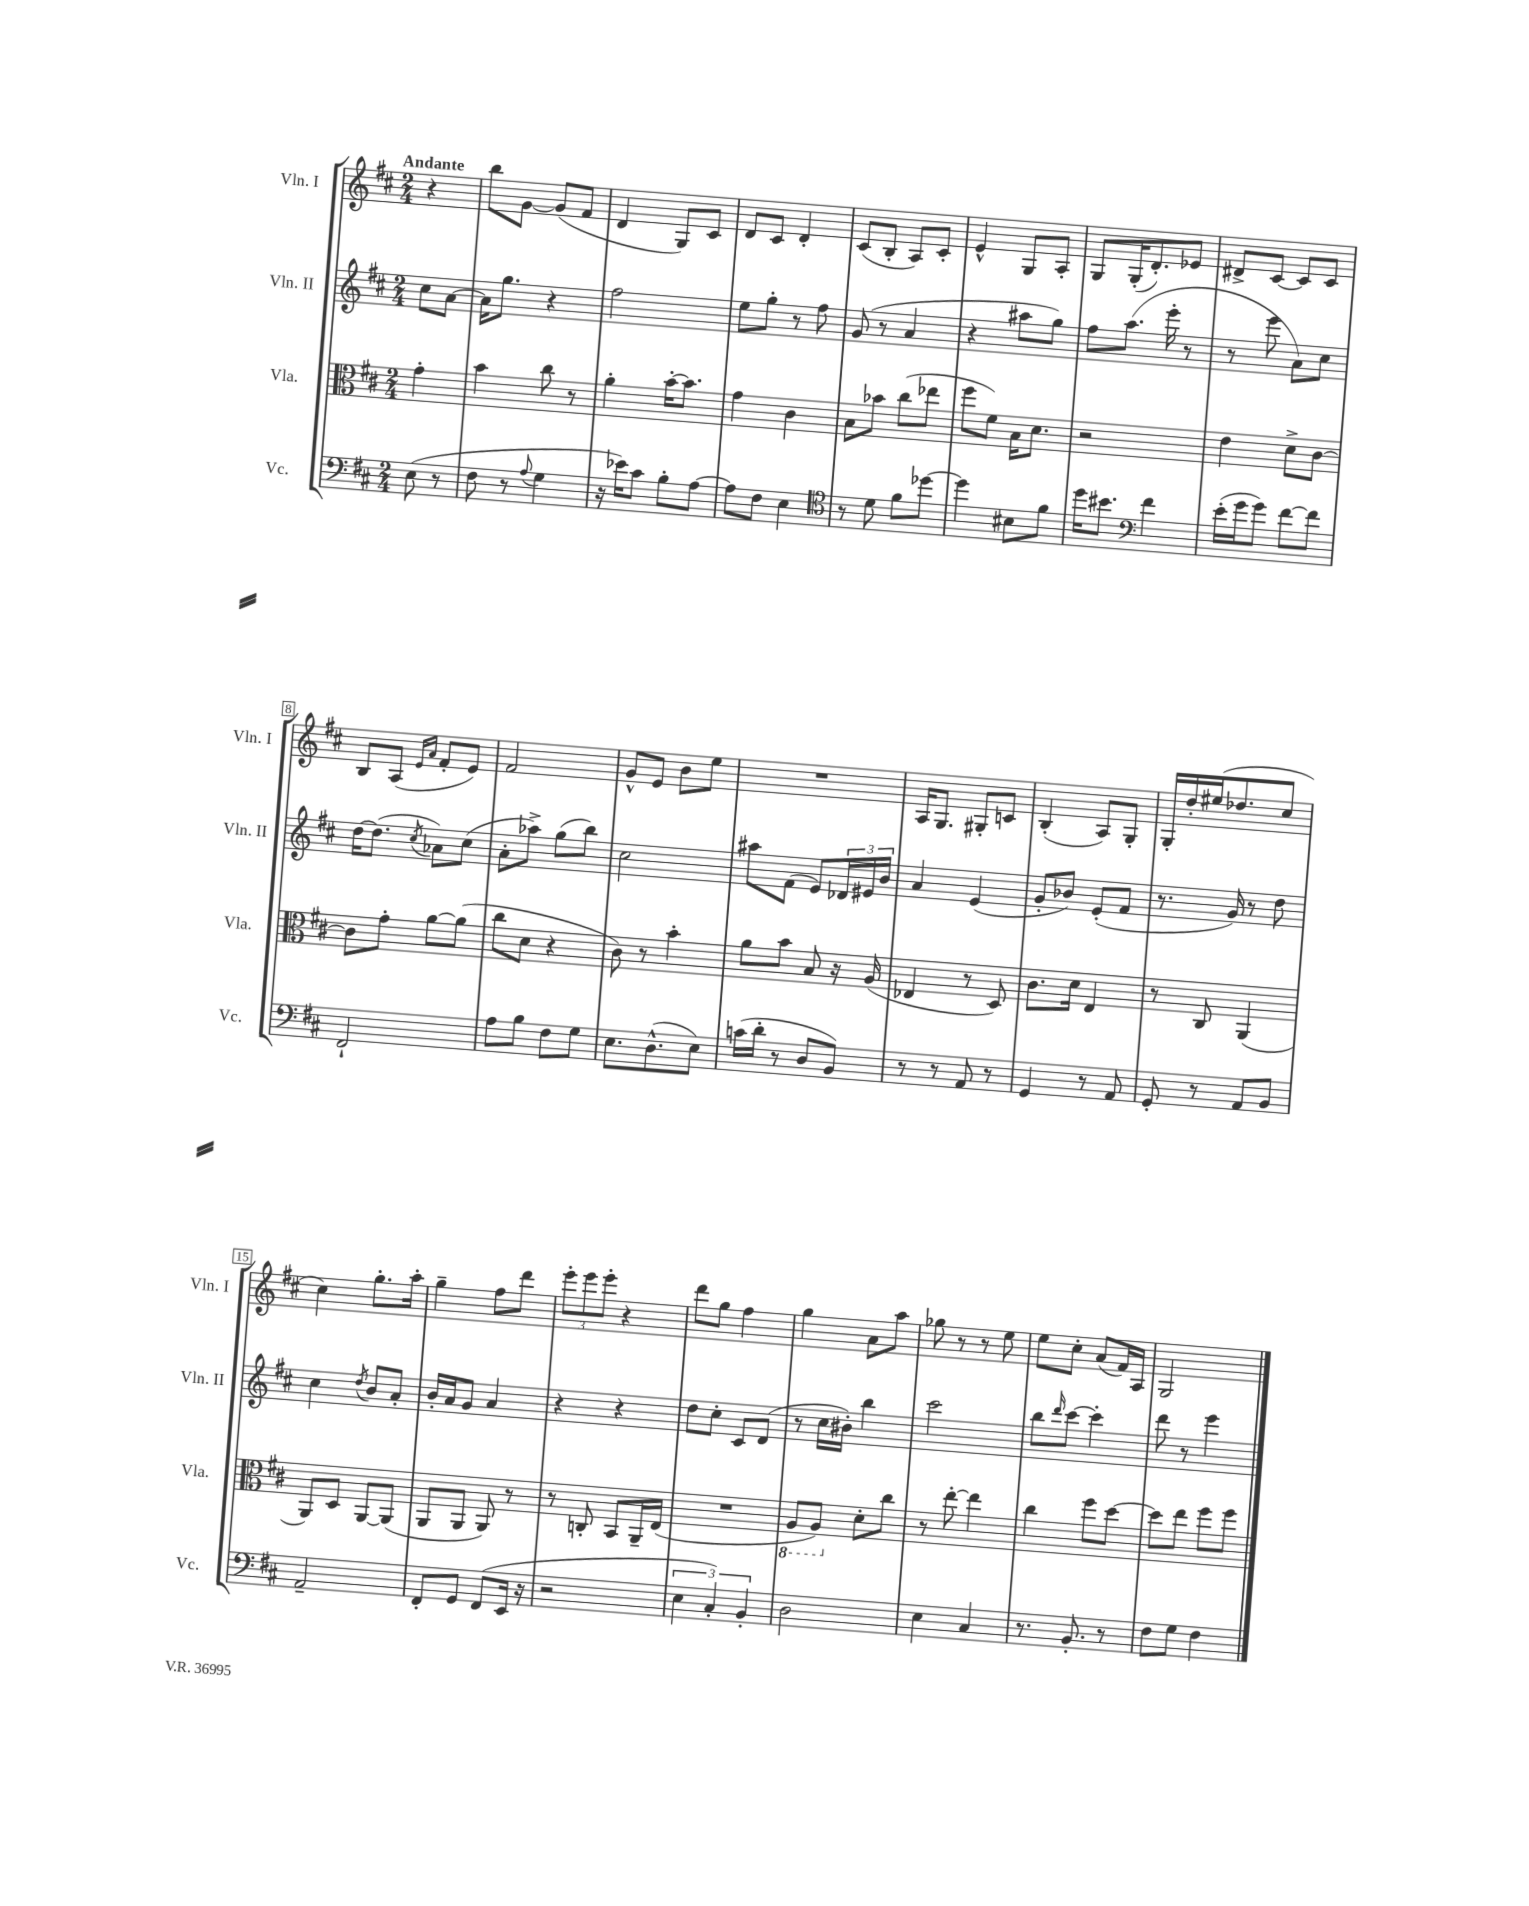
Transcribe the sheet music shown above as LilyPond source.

<<
\new StaffGroup <<
\new Staff = "s0" \with { instrumentName = "Vln. I" shortInstrumentName = "Vln. I" } {
    \clef treble \key d \major \numericTimeSignature \time 2/4 \partial 4 \tempo "Andante"
    r4 |
    b''8 g'8~ g'8( fis'8 |
    d'4 g8) cis'8 |
    d'8 cis'8 d'4-. |
    cis'8( b8-. a8) cis'8-. |
    e'4-^ g8 a8-. |
    g8 g16-.( d'8.-.) ees'8 |
    dis'8-> cis'8~ cis'8 cis'8 |
    b8 a8( \grace { e'16 a'16 } fis'8-. e'8) |
    fis'2 |
    g'8-^ e'8 b'8 e''8 |
    R2 |
    a16 g8. gis8-. c'8 |
    b4-.( a8) g8-. |
    g16-. d''16-. eis''16( des''8. cis''8 |
    cis''4) g''8.-. a''16-. |
    g''4-- fis''8 d'''8 |
    \tuplet 3/2 { e'''8-. e'''8 e'''8-. } r4 |
    d'''8 g''8 fis''4 |
    g''4 a'8 a''8 |
    ges''8 r8 r8 e''8 |
    e''8 cis''8-. a'8( fis'16) a16 |
    g2 \bar "|." |
}
\new Staff = "s1" \with { instrumentName = "Vln. II" shortInstrumentName = "Vln. II" } {
    \clef treble \key d \major \numericTimeSignature \time 2/4 \partial 4
    cis''8 a'8~ |
    a'16 g''8. r4 |
    fis''2 |
    e''8 g''8-. r8 fis''8 |
    g'8( r8 a'4 |
    r4 ais''8 g''8) |
    fis''8 a''8.( e'''16-. r8 |
    r8 e'''8 a'8) cis''8 |
    d''16~ d''8.( \acciaccatura { cis''8 } aes'8) cis''8( |
    a'8-. aes''8->) g''8( b''8) |
    cis''2 |
    ais''8 fis'8( e'8) \tuplet 3/2 { des'16 eis'16 b'16 } |
    a'4 e'4( |
    g'8-. bes'8) e'8-.( fis'8 |
    r8. g'16) r8 d''8 |
    cis''4 \acciaccatura { d''8 } b'8 a'8-. |
    b'16-. a'16 g'8 a'4 |
    r4 r4 |
    d''8 cis''8-. cis'8 d'8( |
    r8 cis''16 bis'16-.) b''4 |
    cis'''2 |
    b''8 \grace { d'''16 } cis'''8~ cis'''4-. |
    d'''8 r8 e'''4 \bar "|." |
}
\new Staff = "s2" \with { instrumentName = "Vla." shortInstrumentName = "Vla." } {
    \clef alto \key d \major \numericTimeSignature \time 2/4 \partial 4
    g'4-. |
    b'4 cis''8 r8 |
    a'4-. b'16~-. b'8. |
    g'4 cis'4 |
    b8 bes'8 cis''8( ees''8 |
    fis''8 fis'8) b16 d'8. |
    r2 |
    e'4 d'8-> cis'8~ |
    cis'8 g'8-. a'8~ a'8( |
    cis''8 d'8 r4 |
    cis'8) r8 b'4-. |
    a'8 b'8 b8 r16 a16( |
    ees4 r8 d8) |
    cis'8. d'16 e4 |
    r8 cis8 a,4( |
    a,8) d8 a,8~ a,8( |
    a,8 a,8 a,8) r8 |
    r8 c8-. b,8 a,16-- e16( |
    R2 |
    \ottava #-1 a,8 a,8) \ottava #0 d'8-. cis''8 |
    r8 e''8~-. e''4 |
    cis''4 fis''8 d''8~ |
    d''8 e''8 fis''8 fis''8 \bar "|." |
}
\new Staff = "s3" \with { instrumentName = "Vc." shortInstrumentName = "Vc." } {
    \clef bass \key d \major \numericTimeSignature \time 2/4 \partial 4
    e8( r8 |
    fis8 r8 \appoggiatura { a8 } g4 |
    r16 ees'16) cis'8 b8-. a8~ |
    a8 fis8 e4 |
    \clef tenor r8 d'8 fis'8 des''8~ |
    des''4 bis8 fis'8 |
    d''16 bis'8. \clef bass fis'4 |
    e'16-.( g'16 g'8) fis'8~ fis'8 |
    fis,2-! |
    a8 b8 fis8 g8 |
    e8. d8.-^( e8) |
    c'16( d'16-. r8 d8 b,8) |
    r8 r8 a,8 r8 |
    g,4 r8 a,8 |
    g,8-. r8 a,8 b,8 |
    a,2-- |
    fis,8-. g,8 fis,8( e,16 r16 |
    r2 |
    \tuplet 3/2 { e4 cis4-.) b,4-. } |
    d2 |
    e4 cis4 |
    r8. b,8.-. r8 |
    fis8 g8 fis4 \bar "|." |
}
>>
>>
\layout { \context { \Score \override BarNumber.stencil = #(make-stencil-boxer 0.1 0.3 ly:text-interface::print) } }
